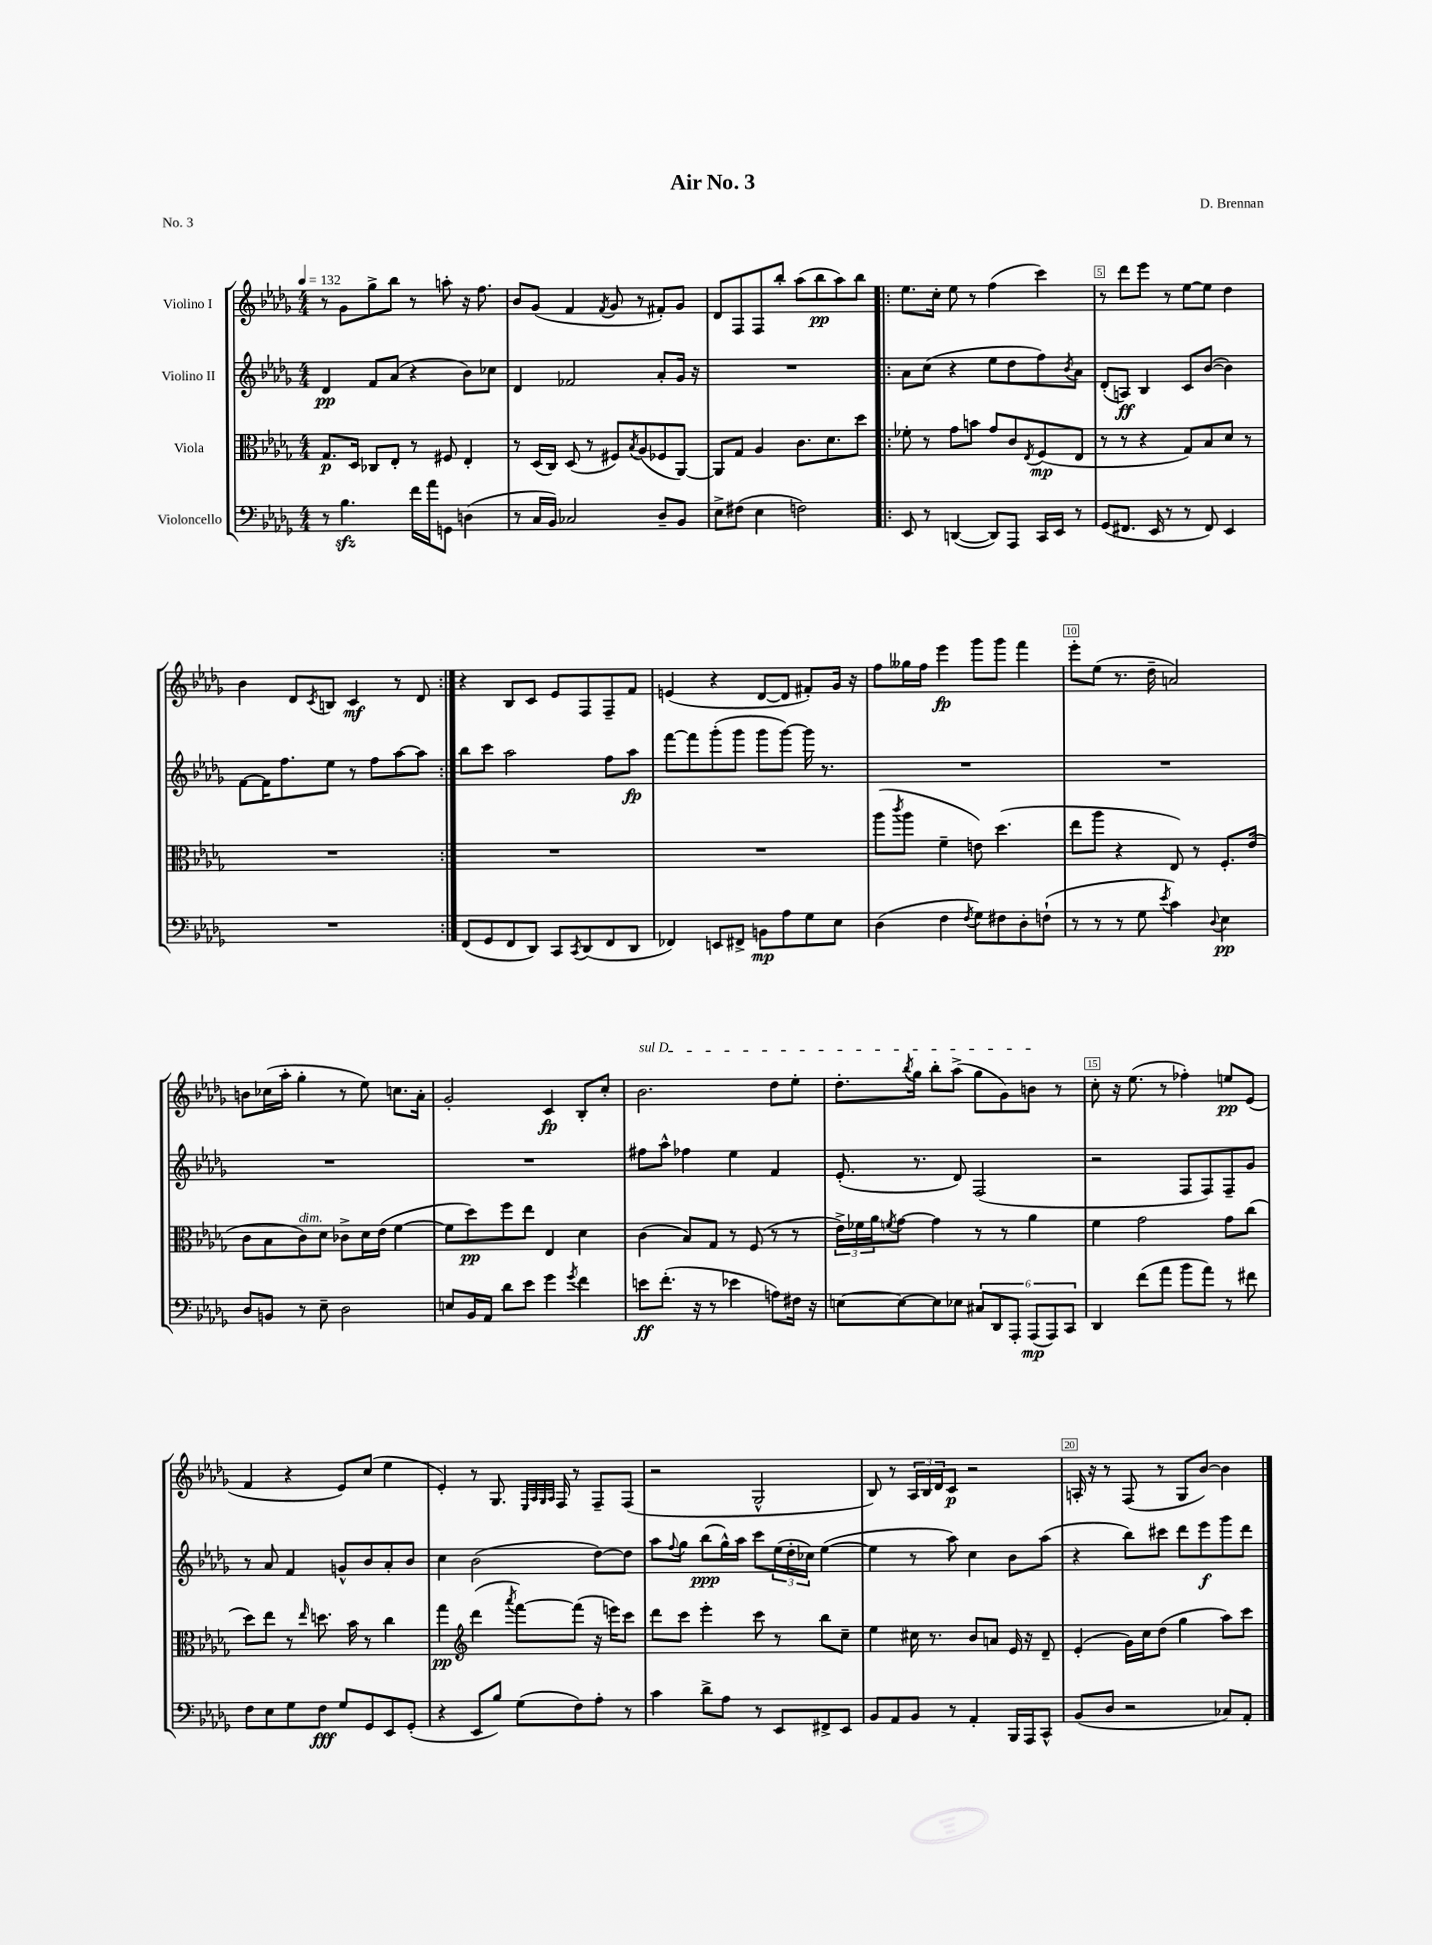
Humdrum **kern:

**kern	**dynam	**kern	**dynam	**kern	**dynam	**kern	**dynam
*part4	*part4	*part3	*part3	*part2	*part2	*part1	*part1
*staff4	*staff4	*staff3	*staff3	*staff2	*staff2	*staff1	*staff1
*I"Violoncello	*	*I"Viola	*	*I"Violino II	*	*I"Violino I	*
*clefF4	*	*clefC3	*	*clefG2	*	*clefG2	*
*k[b-e-a-d-g-]	*	*k[b-e-a-d-g-]	*	*k[b-e-a-d-g-]	*	*k[b-e-a-d-g-]	*
*M4/4	*	*M4/4	*	*M4/4	*	*M4/4	*
*MM132	*	*MM132	*	*MM132	*	*MM132	*
=1	=1	=1	=1	=1	=1	=1	=1
8r	.	8.G-/L	p	4d-/	pp	8r	.
4.B-zz\	.	.	.	.	.	8g-\L	.
.	.	16D-/Jk	.	.	.	.	.
.	.	8C-X/L	.	8f/L	.	8gg-^\	.
.	.	8E-'/J	.	(8a-/J	.	8bb-\J	.
16f\LL	.	8r	.	4r	.	8r	.
16a-\J	.	.	.	.	.	.	.
8GGn\J	.	8F#X/	.	.	.	8aan'\	.
(4Dn\	.	4E-'/	.	8b-\L)	.	16r	.
.	.	.	.	.	.	8.ff\	.
.	.	.	.	8cc-X\J	.	.	.
=2	=2	=2	=2	=2	=2	=2	=2
8r	.	8r	.	4d-/	.	8b-/L	.
16C/LL	.	(16D-/LL	.	.	.	(8g-/J	.
16BB-/JJ)	.	16C/JJ)	.	.	.	.	.
2C-X/	.	(8D-/	.	2f-X/	.	4f/	.
.	.	8r	.	.	.	.	.
.	.	.	.	.	.	8qf/	.
.	.	8F#X/L)	.	.	.	8g-/	.
.	.	8qB-/	.	.	.	.	.
.	.	(8A-/	.	.	.	8r	.
8D-~/L	.	8F-X/	.	8a-'/L	.	8f#X'/L)	.
8BB-/J	.	[8AA-/J)	.	16g-/Jk	.	8g-/J	.
.	.	.	.	16r	.	.	.
=3	=3	=3	=3	=3	=3	=3	=3
8E-^\L	.	8AA-/L]	.	1r	.	8d-/L	.
(8F#X\J	.	8G-/J	.	.	.	8F/	.
4E-\	.	4A-/	.	.	.	8F/	.
.	.	.	.	.	.	8bb-'/J	.
2Fn\)	.	8.c\L	.	.	.	(8aa-\L	.
.	.	.	.	.	.	8bb-\	pp
.	.	8.d-\	.	.	.	.	.
.	.	.	.	.	.	8aa-\)	.
.	.	8dd-\J	.	.	.	8bb-\J	.
=4!|:	=4!|:	=4!|:	=4!|:	=4!|:	=4!|:	=4!|:	=4!|:
8EE-/	.	8f-X'\	.	8a-\L	.	8.ee-\L	.
8r	.	8r	.	(8cc\J	.	.	.
.	.	.	.	.	.	16cc'\Jk	.
([4DDn/	.	8g-\L	.	4r	.	8ee-\	.
.	.	8bn\J	.	.	.	8r	.
8DD/L])	.	8g-/L	.	8ee-\L	.	(4ff\	.
8AAA-/J	.	8c/	.	8dd-\	.	.	.
.	.	8qE-/	.	.	.	.	.
16CC/LL	.	(8F/	mp	8ff\)	.	4ccc\)	.
16EE-/JJ	.	.	.	.	.	.	.
.	.	.	.	8qb-/	.	.	.
8r	.	8E-/J	.	8a-\J	.	.	.
=5	=5	=5	=5	=5	=5	=5	=5
(8GG-/L	.	8r	.	(8d-'/L	.	8r	.
8.FF#X/J	.	8r	.	8An/J)	ff	8ddd-\L	.
.	.	4r	.	4B-/	.	8eee-\J	.
16EE-/	.	.	.	.	.	.	.
8r	.	.	.	.	.	8r	.
8r	.	8G-/L)	.	8c/L	.	[8ee-\L	.
8FF#/)	.	8B-/	.	([8b-/J	.	8ee-\J]	.
4EE-/	.	8d-/J	.	4b-\])	.	4dd-\	.
.	.	8r	.	.	.	.	.
!!LO:LB:g=z
=6	=6	=6	=6	=6	=6	=6	=6
1r	.	1r	.	[8f\L	.	4b-\	.
.	.	.	.	16f\K]	.	.	.
.	.	.	.	8.ff\	.	.	.
.	.	.	.	.	.	8d-/L	.
.	.	.	.	.	.	8qc/	.
.	.	.	.	8ee-\J	.	8Bn/J	.
.	.	.	.	8r	.	4c/	mf
.	.	.	.	8ff\L	.	.	.
.	.	.	.	[8aa-\	.	8r	.
.	.	.	.	8aa-\J]	.	8d-/	.
=7:|!	=7:|!	=7:|!	=7:|!	=7:|!	=7:|!	=7:|!	=7:|!
(8FF/L	.	1r	.	8bb-\L	.	4r	.
8GG-/	.	.	.	8ccc\J	.	.	.
8FF/	.	.	.	2aa-\	.	8B-/L	.
8DD-/J)	.	.	.	.	.	8c/J	.
8CC/L	.	.	.	.	.	8e-/L	.
8qCC/	.	.	.	.	.	.	.
(8DD-/	.	.	.	.	.	8F/	.
8FF/	.	.	.	8ff\L	.	8F~/	.
8DD-/J	.	.	.	8aa-\J	fp	8f/J	.
=8	=8	=8	=8	=8	=8	=8	=8
4FF-X/)	.	1r	.	[8fff\L	.	(4en/	.
.	.	.	.	8fff\]	.	.	.
8EEn/L	.	.	.	(8ggg-'\	.	4r	.
8FF#X^/J	.	.	.	8ggg-\J	.	.	.
8BBn\L	mp	.	.	8ggg-\L	.	[8d-/L	.
8A-\	.	.	.	[8ggg-\J)	.	8d-/J]	.
8G-\	.	.	.	16ggg-\]	.	8f#X'/L)	.
.	.	.	.	8.r	.	.	.
8E-\J	.	.	.	.	.	16g-/Jk	.
.	.	.	.	.	.	16r	.
=9	=9	=9	=9	=9	=9	=9	=9
(4D-\	.	(8aa-\L	.	1r	.	8ff\L	.
.	.	8qccc/	.	.	.	.	.
.	.	8aa-\J	.	.	.	16gg--X\L	.
.	.	.	.	.	.	16ff\JJ	.
4F\	.	4f~\	.	.	.	4eee-\	fp
8qF/	.	.	.	.	.	.	.
8G-\L)	.	8en\)	.	.	.	8ggg-\L	.
8F#X\	.	(4.dd-\	.	.	.	8ggg-\J	.
8D-'\	.	.	.	.	.	4fff\	.
(8Fn`\J	.	.	.	.	.	.	.
=10	=10	=10	=10	=10	=10	=10	=10
8r	.	8ee-\L	.	1r	.	8eee-'\L	.
8r	.	8aa-\J	.	.	.	(8ee-\J	.
8r	.	4r	.	.	.	8.r	.
8G-\	.	.	.	.	.	.	.
.	.	.	.	.	.	16dd-~\	.
8qe-/	.	.	.	.	.	.	.
4c\)	.	8E-/)	.	.	.	2an/)	.
.	.	8r	.	.	.	.	.
8qqD-/	.	.	.	.	.	.	.
4E-\	pp	8.F'/L	.	.	.	.	.
.	.	(16e-/Jk	.	.	.	.	.
!!LO:LB:g=z
=11	=11	=11	=11	=11	=11	=11	=11
8D-/L	.	8c\L	.	1r	.	8bn\L	.
8BBn/J	.	8B-\	.	.	.	(16cc-X\L	.
.	.	.	.	.	.	16aa-'\JJ	.
!	!	!LO:TX:a:i:t=dim.	!	!	!	!	!
8r	.	8c\)	.	.	.	4gg-'\	.
8E-~\	.	8d-\J	.	.	.	.	.
2D-\	.	8c-X^\L	.	.	.	8r	.
.	.	16d-\L	.	.	.	8ee-\)	.
.	.	(16e-\JJ	.	.	.	.	.
.	.	[4f\	.	.	.	8.ccn\L	.
.	.	.	.	.	.	16a-'\Jk	.
=12	=12	=12	=12	=12	=12	=12	=12
8En/L	.	8f\L]	.	1r	.	2g-'/	.
16BB-/L	.	8dd-\)	pp	.	.	.	.
16AA-/JJ	.	.	.	.	.	.	.
8d-\L	.	8ff\	.	.	.	.	.
8e-\J	.	8ee-\J	.	.	.	.	.
4g-\	.	4E-/	.	.	.	4c/	fp
8qg-/	.	.	.	.	.	.	.
4f\	.	4d-\	.	.	.	8B-'/L	.
.	.	.	.	.	.	8cc'/J	.
=13	=13	=13	=13	=13	=13	=13	=13
!	!	!	!	!	!	!LO:TX:a:i:t=sul D	!
8en\L	ff	(4c\	.	8ff#X\L	.	2.b-\	.
(8.f'\J	.	.	.	8aa-^^\J	.	.	.
.	.	8B-/L)	.	4ff-X\	.	.	.
16r	.	.	.	.	.	.	.
8r	.	8G-/J	.	.	.	.	.
4e-X\	.	8r	.	4ee-\	.	.	.
.	.	(8F/	.	.	.	.	.
8An\L)	.	8r	.	4f/	.	8dd-\L	.
16F#X\Jk	.	8r	.	.	.	8ee-'\J	.
16r	.	.	.	.	.	.	.
=14	=14	=14	=14	=14	=14	=14	=14
[8En\L	.	24e-^\LL)	.	(8.e-'/	.	8.dd-'\L	.
.	.	24f-X\	.	.	.	.	.
.	.	24a-\J	.	.	.	.	.
.	.	8qfn/	.	.	.	.	.
8E\_	.	[8g-\J	.	.	.	.	.
.	.	.	.	.	.	8qbb-/	.
.	.	.	.	8.r	.	16gg-\Jk	.
8E\]	.	4g-\]	.	.	.	8bb-'\L	.
8E-X\J	.	.	.	8d-/)	.	(8aa-^\J	.
12C#X/L	.	8r	.	(2F/	.	8gg-\L	.
12DD-/	.	.	.	.	.	.	.
.	.	8r	.	.	.	8g-\)	.
12AAA-'/J	.	.	.	.	.	.	.
(12AAA-/L	mp	4a-\	.	.	.	8bn\J	.
12AAA-/)	.	.	.	.	.	.	.
.	.	.	.	.	.	8r	.
12CC/J	.	.	.	.	.	.	.
=15	=15	=15	=15	=15	=15	=15	=15
4DD-/	.	4f\	.	2r	.	8cc'\	.
.	.	.	.	.	.	16r	.
.	.	.	.	.	.	(8.ee-\	.
(8f\L	.	2g-\	.	.	.	.	.
8a-\J	.	.	.	.	.	8r	.
8b-\L	.	.	.	8F/L	.	4ff-X'\)	.
8a-\J)	.	.	.	8F/)	.	.	.
8r	.	8g-\L	.	8F~/	.	8een/L	pp
8f#X\	.	(8cc\J	.	8g-/J	.	(8e-/J	.
!!LO:LB:g=z
=16	=16	=16	=16	=16	=16	=16	=16
8F\L	.	8dd-\L)	.	8r	.	4f/	.
8E-\	.	8ee-\J	.	8a-/	.	.	.
8G-\	.	8r	.	4f/	.	4r	.
.	.	16qqee-/	.	.	.	.	.
8F\J	fff	8.ddn\	.	.	.	.	.
8G-/L	.	.	.	8gn^^/L	.	8e-/L)	.
.	.	16b-\	.	.	.	.	.
8GG-/	.	8r	.	8b-/	.	(8cc/J	.
8EE-/	.	4cc\	.	8a-'/	.	4ee-\	.
(8GG-'/J	.	.	.	8b-/J	.	.	.
=17	=17	=17	=17	=17	=17	=17	=17
4r	.	4gg-\	pp	4cc\	.	4e-'/)	.
*	*	*clefG2	*	*	*	*	*
8EE-/L	.	(4ddd-\	.	(2b-\	.	8r	.
8B-/J)	.	.	.	.	.	8.G-/	.
.	.	8qaaa-/	.	.	.	.	.
(8G-\L	.	[8fff\L)	.	.	.	.	.
.	.	.	.	.	.	32qqE-/LLL	.
.	.	.	.	.	.	32qqA-/	.
.	.	.	.	.	.	32qqG-/	.
.	.	.	.	.	.	32qqA-/JJJ	.
.	.	.	.	.	.	16F/	.
8F\)	.	(8fff\J]	.	.	.	8r	.
8A-'\J	.	16r	.	[8dd-\L)	.	8F~/L	.
.	.	16eeen\KL)	.	.	.	.	.
8r	.	8ccc\J	.	8dd-\J]	.	(8F/J	.
=18	=18	=18	=18	=18	=18	=18	=18
4c\	.	8ddd-\L	.	8aa-\L	.	2r	.
.	.	.	.	8qqff/	.	.	.
.	.	8ccc\J	.	8gg-\J	.	.	.
8d-^\L	.	4eee-'\	.	(8bb-\L	ppp	.	.
8A-\J	.	.	.	16gg-^^\L)	.	.	.
.	.	.	.	16aa-\JJ	.	.	.
8r	.	8ccc\	.	8ccc\L	.	2G-^^/	.
8EE-/L	.	8r	.	(24ee-\L	.	.	.
.	.	.	.	24dd-'\	.	.	.
.	.	.	.	24cc-X\JJ)	.	.	.
8FF#X^/	.	8bb-\L	.	([4ee-\	.	.	.
8EE-/J	.	8cc~\J	.	.	.	.	.
=19	=19	=19	=19	=19	=19	=19	=19
8BB-/L	.	4ee-\	.	4ee-\]	.	8B-/)	.
8AA-/	.	.	.	.	.	8r	.
8BB-/J	.	16cc#X\	.	8r	.	24A-/LL	.
.	.	.	.	.	.	24B-/	.
.	.	8.r	.	.	.	.	.
.	.	.	.	.	.	24d-/J	.
8r	.	.	.	8aa-\)	.	8c/J	p
4AA-'/	.	8b-/L	.	4cc\	.	2r	.
.	.	8an/J	.	.	.	.	.
16BBB-/LL	.	16e-/	.	8b-\L	.	.	.
16AAA-/J	.	16r	.	.	.	.	.
8CC^^/J	.	8d-~/	.	(8aa-\J	.	.	.
=20	=20	=20	=20	=20	=20	=20	=20
(8BB-/L	.	(4e-'/	.	4r	.	16An'/	.
.	.	.	.	.	.	16r	.
8D-/J	.	.	.	.	.	8r	.
2r	.	16g-\LL)	.	8bb-\L)	.	(8F/	.
.	.	16cc\J	.	.	.	.	.
.	.	(8dd-\J	.	8ccc#X\J	.	8r	.
.	.	4gg-\	.	8ddd-\L	.	8G-/L	.
.	.	.	.	8eee-\	f	[8b-/J)	.
8C-X/L)	.	8aa-\L)	.	8ggg-\	.	4b-\]	.
8AA-'/J	.	8ccc\J	.	8ddd-\J	.	.	.
==	==	==	==	==	==	==	==
*-	*-	*-	*-	*-	*-	*-	*-
